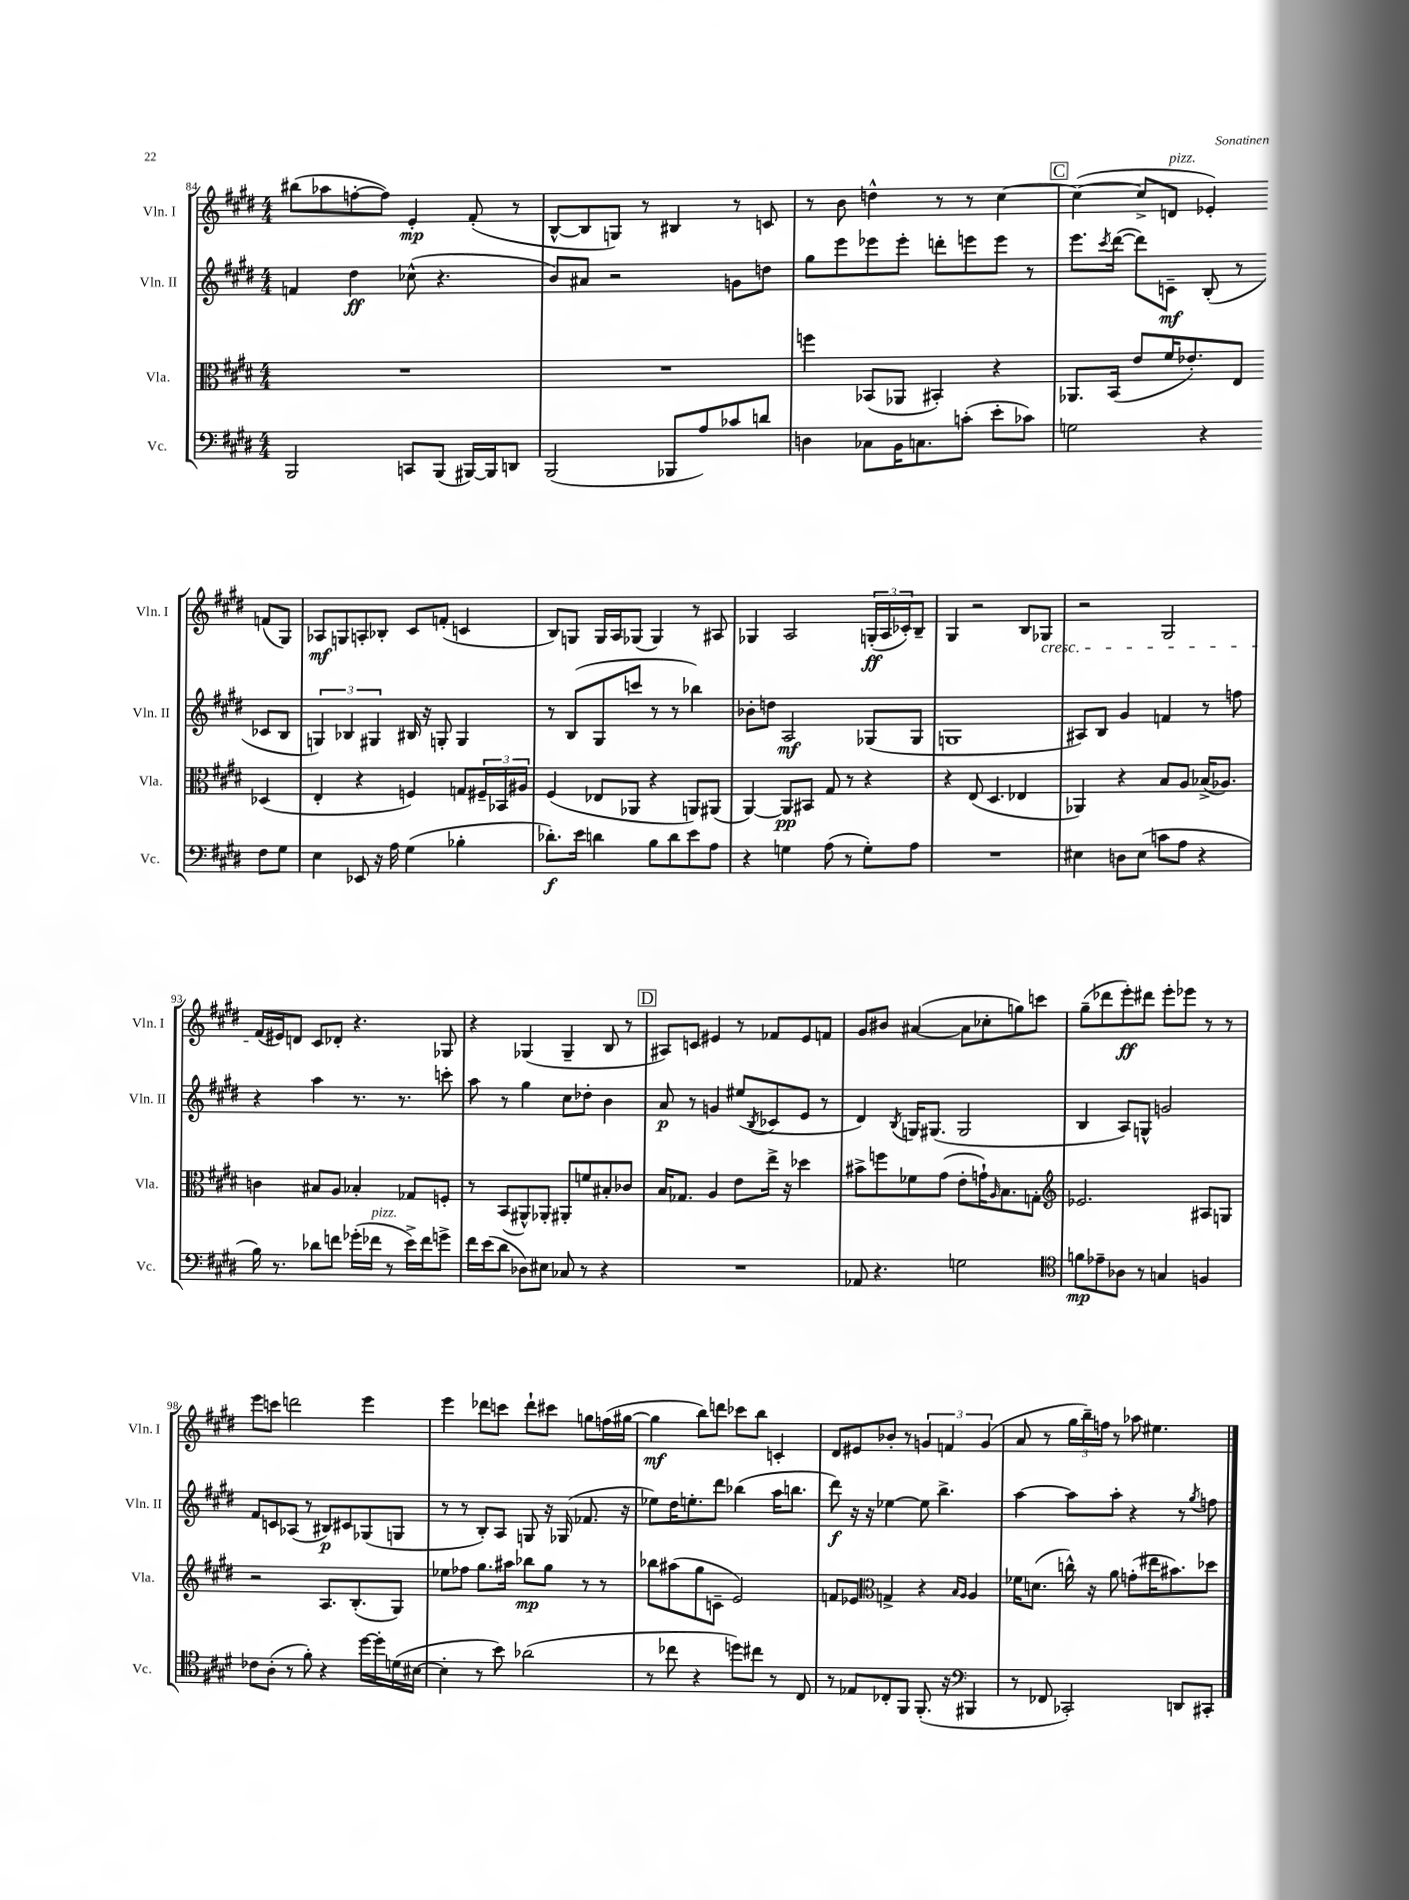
<<
\new StaffGroup <<
\new Staff = "s0" \with { instrumentName = "Vln. I" shortInstrumentName = "Vln. I" } {
    \clef treble \key e \major \numericTimeSignature \time 4/4
    bis''8( aes''8 f''8~-. f''8) e'4-.\mp fis'8-.( r8 |
    b8~-^ b8 g8) r8 bis4 r8 c'8 |
    r8 b'8 d''4-^ r8 r8 cis''4~ |
    \mark \markup { \box "C" } cis''4~( cis''8-> d'8^\markup { \italic "pizz." } ees'4-.) f'8( gis8) |
    aes8\mf g8 a8-. bes8-. cis'8 f'8-.( c'4 |
    b8) g8 g16 a16 ges8( ges4) r8 ais8 |
    ges4 a2 \tuplet 3/2 { g16-.\ff( a16 ces'16-.) } b8-- |
    gis4 r2 b8 ges8\cresc |
    r2 gis2 |
    fis'16\!( eis'16) d'8 cis'8 des'8-. r4. ges8 |
    r4 ges4( ges4-- b8 r8 |
    \mark \markup { \box "D" } ais8) c'8 eis'4 r8 fes'8 eis'8 f'8 |
    gis'8 bis'8 ais'4~( ais'8 ces''8-. g''8) c'''8 |
    gis''8--( des'''8 e'''8-.\ff) dis'''8 e'''8-. ees'''8 r8 r8 |
    e'''8 c'''8 d'''2 e'''4 |
    e'''4 des'''8 c'''8 des'''8-! cis'''8 g''8 f''16( gis''16~ |
    gis''4\mf b''8) d'''8 ces'''8 b''8 c'4-. |
    dis'8 eis'8 bes'8-. r8 \tuplet 3/2 { g'4 f'4 g'4( } |
    a'8 r8 \tuplet 3/2 { gis''16 b''16--) f''16 } r8 aes''8 eis''4. \bar "|." |
}
\new Staff = "s1" \with { instrumentName = "Vln. II" shortInstrumentName = "Vln. II" } {
    \clef treble \key e \major \numericTimeSignature \time 4/4
    f'4 dis''4\ff ces''8-^( r4. |
    b'8) ais'8 r2 g'8 d''8 |
    gis''8 e'''8 ees'''8 ees'''8-. d'''8-. e'''8 e'''8 r8 |
    \mark \markup { \box "C" } e'''8. \acciaccatura { cis'''8 } dis'''16~( dis'''8) c'8--\mf b8-.( r8 ces'8 b8 |
    \tuplet 3/2 { g4) bes4 gis4 } bis16 r16 g8-. g4 |
    r8 b8( gis8 c'''8 r8 r8 bes''4) |
    bes'8-. d''8 a2\mf ges8( ges8 |
    g1 |
    ais8) b8 gis'4 f'4 r8 f''8 |
    r4 a''4 r8. r8. c'''8-. |
    a''8 r8 gis''4 cis''8 des''8-. b'4 |
    \mark \markup { \box "D" } a'8\p r8 g'4 eis''8( \acciaccatura { b8 } ces'8 e'8 r8 |
    dis'4) \acciaccatura { b8 } g16 gis8.( gis2 |
    b4 a8) g8-^ g'2 |
    fis'8 c'8 aes8( r8 bis8\p) cis'8 ges8( g8 |
    r8 r8 b8-.) a8 g8 r16 ges16( fes'8. r16 |
    ees''8) dis''16 e''8.-. dis'''8 bes''4( a''16 b''8. |
    dis'''8\f) r16 r16 ees''4~ ees''8 b''4.-> |
    a''4~ a''8 a''8-. r4 r8 \acciaccatura { gis''8 } f''8 \bar "|." |
}
\new Staff = "s2" \with { instrumentName = "Vla." shortInstrumentName = "Vla." } {
    \clef alto \key e \major \numericTimeSignature \time 4/4
    R1 |
    R1 |
    f''4 bes,8( aes,8 bis,4-.) r4 |
    \mark \markup { \box "C" } aes,8. b,16( e'8 fis'16 ees'8.-.) e8 des4( |
    e4-. r4 f4) g8 \tuplet 3/2 { fis16-- bes,16 ais16 } |
    fis4( ees8 aes,8 r4 a,8) ais,8( |
    a,4~) a,8\pp bis,8 gis8 r8 r4 |
    r4 e8( dis4. ees4 |
    aes,4) r4 b8 a8 bes16->( aes8.) |
    c'4 bis8 a8 bes4-. ges8 f8-. |
    r8 b,8( ais,8-^) aes,8-. ais,8-. f'8 bis8-. ces'8 |
    \mark \markup { \box "D" } b16 ges8. a4 e'8 e''16-> r16 des''4 |
    bis'8-> f''8 fes'8 gis'8( e'8-. g'16-!) \grace { a16 } b8. g8-. |
    \clef treble ees'2. ais8 g8 |
    r2 a8. b8.-.( gis8) |
    ees''8 fes''8 gis''8. ais''16 bes''8\mp gis''8 r8 r8 |
    bes''8 ais''8( gis''8 c'8-- e'2) |
    f'8 ees'8 \clef alto g4-> r4 \grace { b16 a16 } a4 |
    fes'16 d'8.( c''16-^) r16 a'8 g'8-.( eis''16 bis'8.) des''8 \bar "|." |
}
\new Staff = "s3" \with { instrumentName = "Vc." shortInstrumentName = "Vc." } {
    \clef bass \key e \major \numericTimeSignature \time 4/4
    b,,2 c,8 b,,8( bis,,16~) bis,,16 d,8 |
    b,,2( bes,,8 a8) ces'8 d'8 |
    d4 ces8 b,16 c8. c'8-.( e'8-. ces'8) |
    \mark \markup { \box "C" } g2 r4 fis8 g8 |
    e4 ees,8 r16 a16 gis4( bes4-. |
    des'8.-.\f) e'16 d'4 b8 d'8 e'8 a8 |
    r4 g4 a8( r8 g8-.) a8 |
    R1 |
    eis4 d8 eis8( c'8 a8 r4 |
    b16) r8. des'8 f'8 ges'16-.( fes'16^\markup { \italic "pizz." } r8 e'16->) fes'16 g'8-> |
    fis'16 e'16( dis'8 des8) eis8 ces8 r8 r4 |
    \mark \markup { \box "D" } R1 |
    aes,8 r4. g2 |
    \clef tenor f'8\mp ees'8-- aes8 r8 g4 f4 |
    ces'8 a8-.( r8 fis'8-.) r4 dis''16~ dis''16-. d'16( bis16~ |
    bis4-. r8 b'8) aes'2( |
    r8 ces''8 r4 d''8) cis''8 r8 cis8 |
    r8 ees8 ces8-. fis,8 fis,8.-.( r16 \clef bass bis,,4 |
    r8 fes,8 ces,2-.) d,8 cis,8-. \bar "|." |
}
>>
>>
\layout { \context { \Score currentBarNumber = #84 } }
